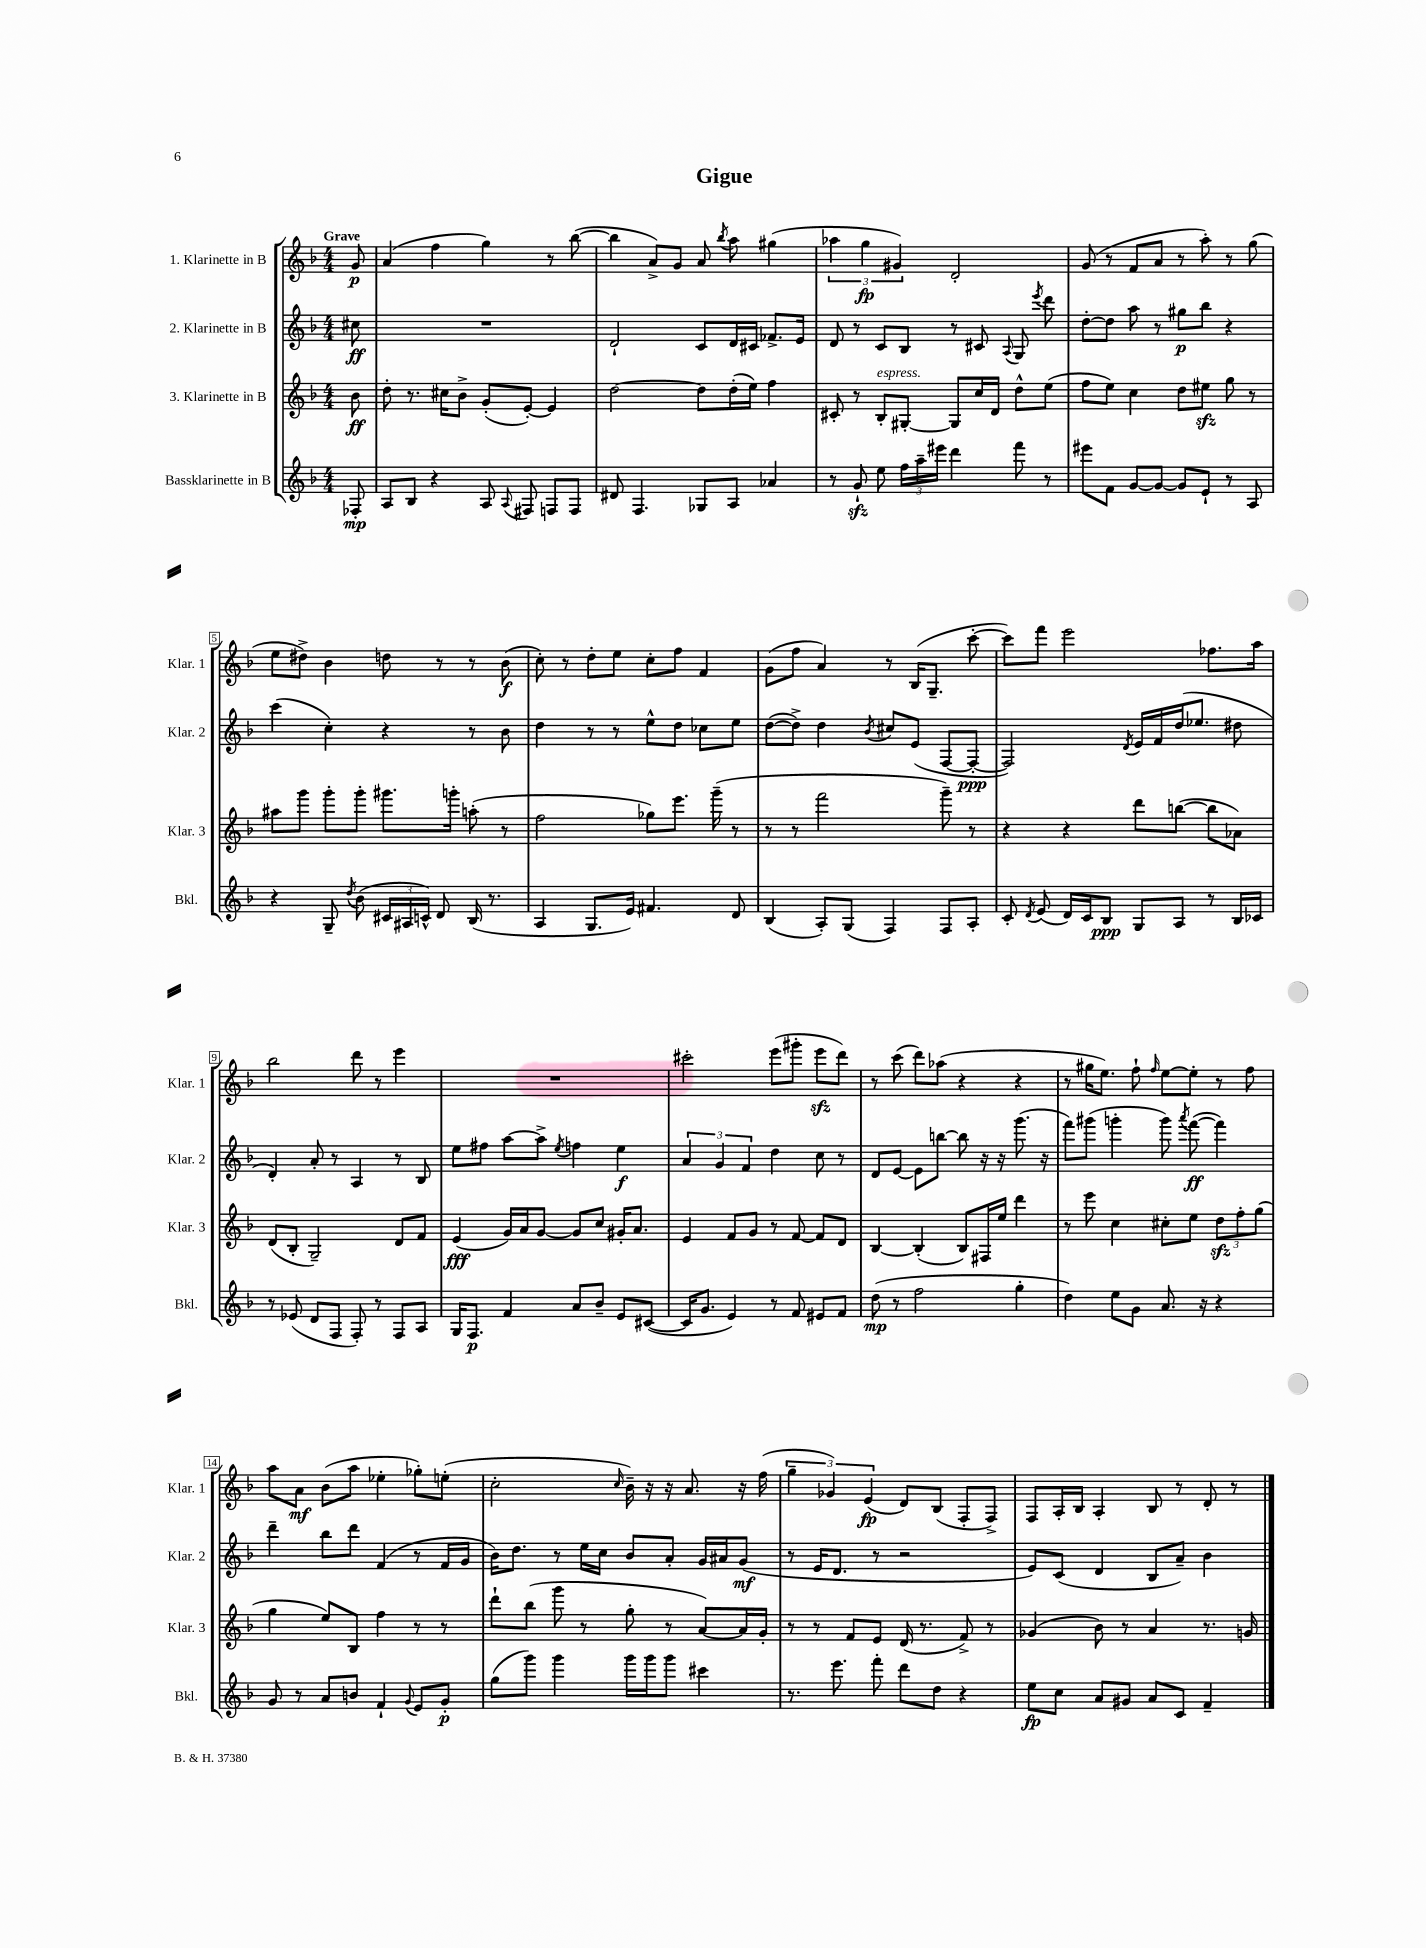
\header { title = "Gigue" }
<<
\new StaffGroup <<
\new Staff = "s0" \with { instrumentName = "1. Klarinette in B" shortInstrumentName = "Klar. 1" } {
    \clef treble \key f \major \numericTimeSignature \time 4/4 \partial 8 \tempo "Grave"
    \autoBeamOff g'8\p |
    a'4( f''4 g''4) r8 bes''8~( |
    bes''4 a'8[->) g'8] a'8 \acciaccatura { bes''8 } a''8 gis''4( |
    \tuplet 3/2 { aes''4 g''4\fp gis'4) } d'2-. |
    g'8( r8 f'8[ a'8] r8 a''8-.) r8 g''8( |
    e''8[ dis''8]->) bes'4 d''8 r8 r8 bes'8\f( |
    c''8-.) r8 d''8[-. e''8] c''8[-. f''8] f'4 |
    g'8[( f''8] a'4) r8 bes16[( g8.]-- c'''8~-. |
    c'''8[) f'''8] e'''2 fes''8.[ a''16] |
    bes''2 d'''8 r8 e'''4 |
    R1 |
    cis'''2-. e'''8[( gis'''8]-. e'''8[\sfz d'''8]) |
    r8 c'''8( d'''8[) aes''8]( r4 r4 |
    r8 gis''16[ e''8.]) f''8-! \grace { f''16 } e''8[~ e''8]-. r8 f''8 |
    a''8[ a'8]\mf bes'8[( a''8] ees''4-. ges''8[-.) e''8]-.( |
    c''2-. \grace { c''16 } bes'16--) r16 r16 a'8. r16 f''16( |
    \tuplet 3/2 { g''4-- ges'4) e'4\fp( } d'8[) bes8]( f8[-. f8]->) |
    f8[ a16-. bes16] a4-. bes8 r8 d'8-. r8 \bar "|." |
}
\new Staff = "s1" \with { instrumentName = "2. Klarinette in B" shortInstrumentName = "Klar. 2" } {
    \clef treble \key f \major \numericTimeSignature \time 4/4 \partial 8
    \autoBeamOff cis''8\ff |
    R1 |
    d'2-! c'8[ d'16 cis'16] fes'8.[-> e'16] |
    d'8 r8 c'8[ bes8] r8 cis'8 \appoggiatura { a8 } g8 \acciaccatura { e'''8 } d'''8 |
    d''8[~-. d''8] a''8 r8 gis''8[\p bes''8] r4 |
    c'''4( c''4-.) r4 r8 bes'8 |
    d''4 r8 r8 e''8[-^ d''8] ces''8[ e''8] |
    d''8[~( d''8]->) d''4 \acciaccatura { bes'8 } cis''8[ e'8]( f8[~ f8]~-.\ppp |
    f2) \acciaccatura { d'8 } e'16[ f'16 d''16( ees''8.] dis''8 |
    d'4-.) a'8-. r8 a4 r8 bes8 |
    e''8[ fis''8] a''8[~ a''8]-> \acciaccatura { e''8 } f''4 e''4\f |
    \tuplet 3/2 { a'4 g'4 f'4 } d''4 c''8 r8 |
    d'8[ e'8]~ e'8[ b''8]~ b''8 r16 r16 g'''8.( r16 |
    f'''8[) gis'''8]( g'''4-. g'''8) \acciaccatura { a'''8 } f'''8~\ff( f'''4) |
    d'''4-- bes''8[ d'''8] f'4( r8 f'16[ g'16] |
    bes'16[) d''8.] r8 e''16[ c''16] bes'8[ a'8]-. g'16[ ais'16 g'8]\mf( |
    r8 e'16[ d'8.] r8 r2 |
    e'8[) c'8]( d'4 bes8[ a'8]--) bes'4 \bar "|." |
}
\new Staff = "s2" \with { instrumentName = "3. Klarinette in B" shortInstrumentName = "Klar. 3" } {
    \clef treble \key f \major \numericTimeSignature \time 4/4 \partial 8
    \autoBeamOff bes'8\ff |
    d''8-. r8. cis''16[ bes'8]-> g'8[-.( e'8]~-.) e'4 |
    d''2~ d''8[ d''16-.( e''16]) f''4 |
    cis'8-. r8 bes8[-.^\markup { \italic "espress." } gis8]~-. gis8[ c''16 d'16] d''8[-^ e''8]( |
    f''8[ e''8]) c''4 d''8[ eis''8]\sfz g''8 r8 |
    ais''8[ g'''8] g'''8[-. g'''8]-. gis'''8.[ g'''16]-. a''8-.( r8 |
    f''2 ges''8[) e'''8.] g'''16--( r8 |
    r8 r8 f'''2 g'''8--) r8 |
    r4 r4 d'''8[ b''8]~( b''8[ aes'8]) |
    d'8[( bes8]-. g2--) d'8[ f'8] |
    e'4\fff( g'16[) a'16 g'8]~ g'8[ c''8] gis'16[-. a'8.] |
    e'4 f'8[ g'8] r8 f'8~ f'8[ d'8] |
    bes4~ bes4-.( bes8[) fis16 e''16] d'''4 |
    r8 e'''8 c''4 cis''8[-. e''8] \tuplet 3/2 { d''8[\sfz f''8-. g''8]( } |
    g''4 e''8[) bes8] f''4 r8 r8 |
    d'''8[-! bes''8]( g'''8 r8 g''8-. r8 a'8[~) a'16 g'16]-. |
    r8 r8 f'8[ e'8] d'16( r8. f'8->) r8 |
    ges'4( bes'8) r8 a'4 r8. g'16 \bar "|." |
}
\new Staff = "s3" \with { instrumentName = "Bassklarinette in B" shortInstrumentName = "Bkl." } {
    \clef treble \key f \major \numericTimeSignature \time 4/4 \partial 8
    \autoBeamOff fes8-.\mp |
    a8[ bes8] r4 a8 \appoggiatura { a8 } fis8 f8[ f8] |
    dis'8 f4. ges8[ a8] aes'4 |
    r8 g'8-!\sfz e''8 \tuplet 3/2 { f''16[ a''16-- eis'''16] } d'''4 f'''8 r8 |
    eis'''8[ f'8] g'8[~ g'8]~ g'8[ e'8]-! r8 a8 |
    r4 g8-- \acciaccatura { d''8 } bes'8( \tuplet 3/2 { cis'16[ ais16 c'16]-^) } d'8 bes16( r8. |
    a4 g8.[ e'16]) fis'4. d'8 |
    bes4( a8[-.) g8]( f4) f8[ a8]-. |
    c'8-. \acciaccatura { d'8 } e'8( d'16[) c'16 bes8]\ppp g8[ a8] r8 bes16[ ces'16] |
    r8 ees'8( d'8[ f8] f8-.) r8 f8[ a8] |
    g16[ f8.]\p f'4 a'8[ bes'8]-- e'8[ cis'8]~( |
    cis'16[ g'8.] e'4) r8 f'8 eis'8[ f'8] |
    d''8\mp( r8 f''2 g''4-. |
    d''4) e''8[ g'8] a'8. r16 r4 |
    g'8 r8 a'8[ b'8] f'4-! \appoggiatura { g'8 } e'8[ g'8]-.\p |
    g''8[( g'''8]) g'''4 g'''16[ g'''16 g'''8] cis'''4 |
    r8. e'''8. f'''8-. d'''8[ d''8] r4 |
    e''8[\fp c''8] a'8[ gis'8] a'8[ c'8] f'4-- \bar "|." |
}
>>
>>
\layout { \context { \Score \override BarNumber.stencil = #(make-stencil-boxer 0.1 0.3 ly:text-interface::print) } }
